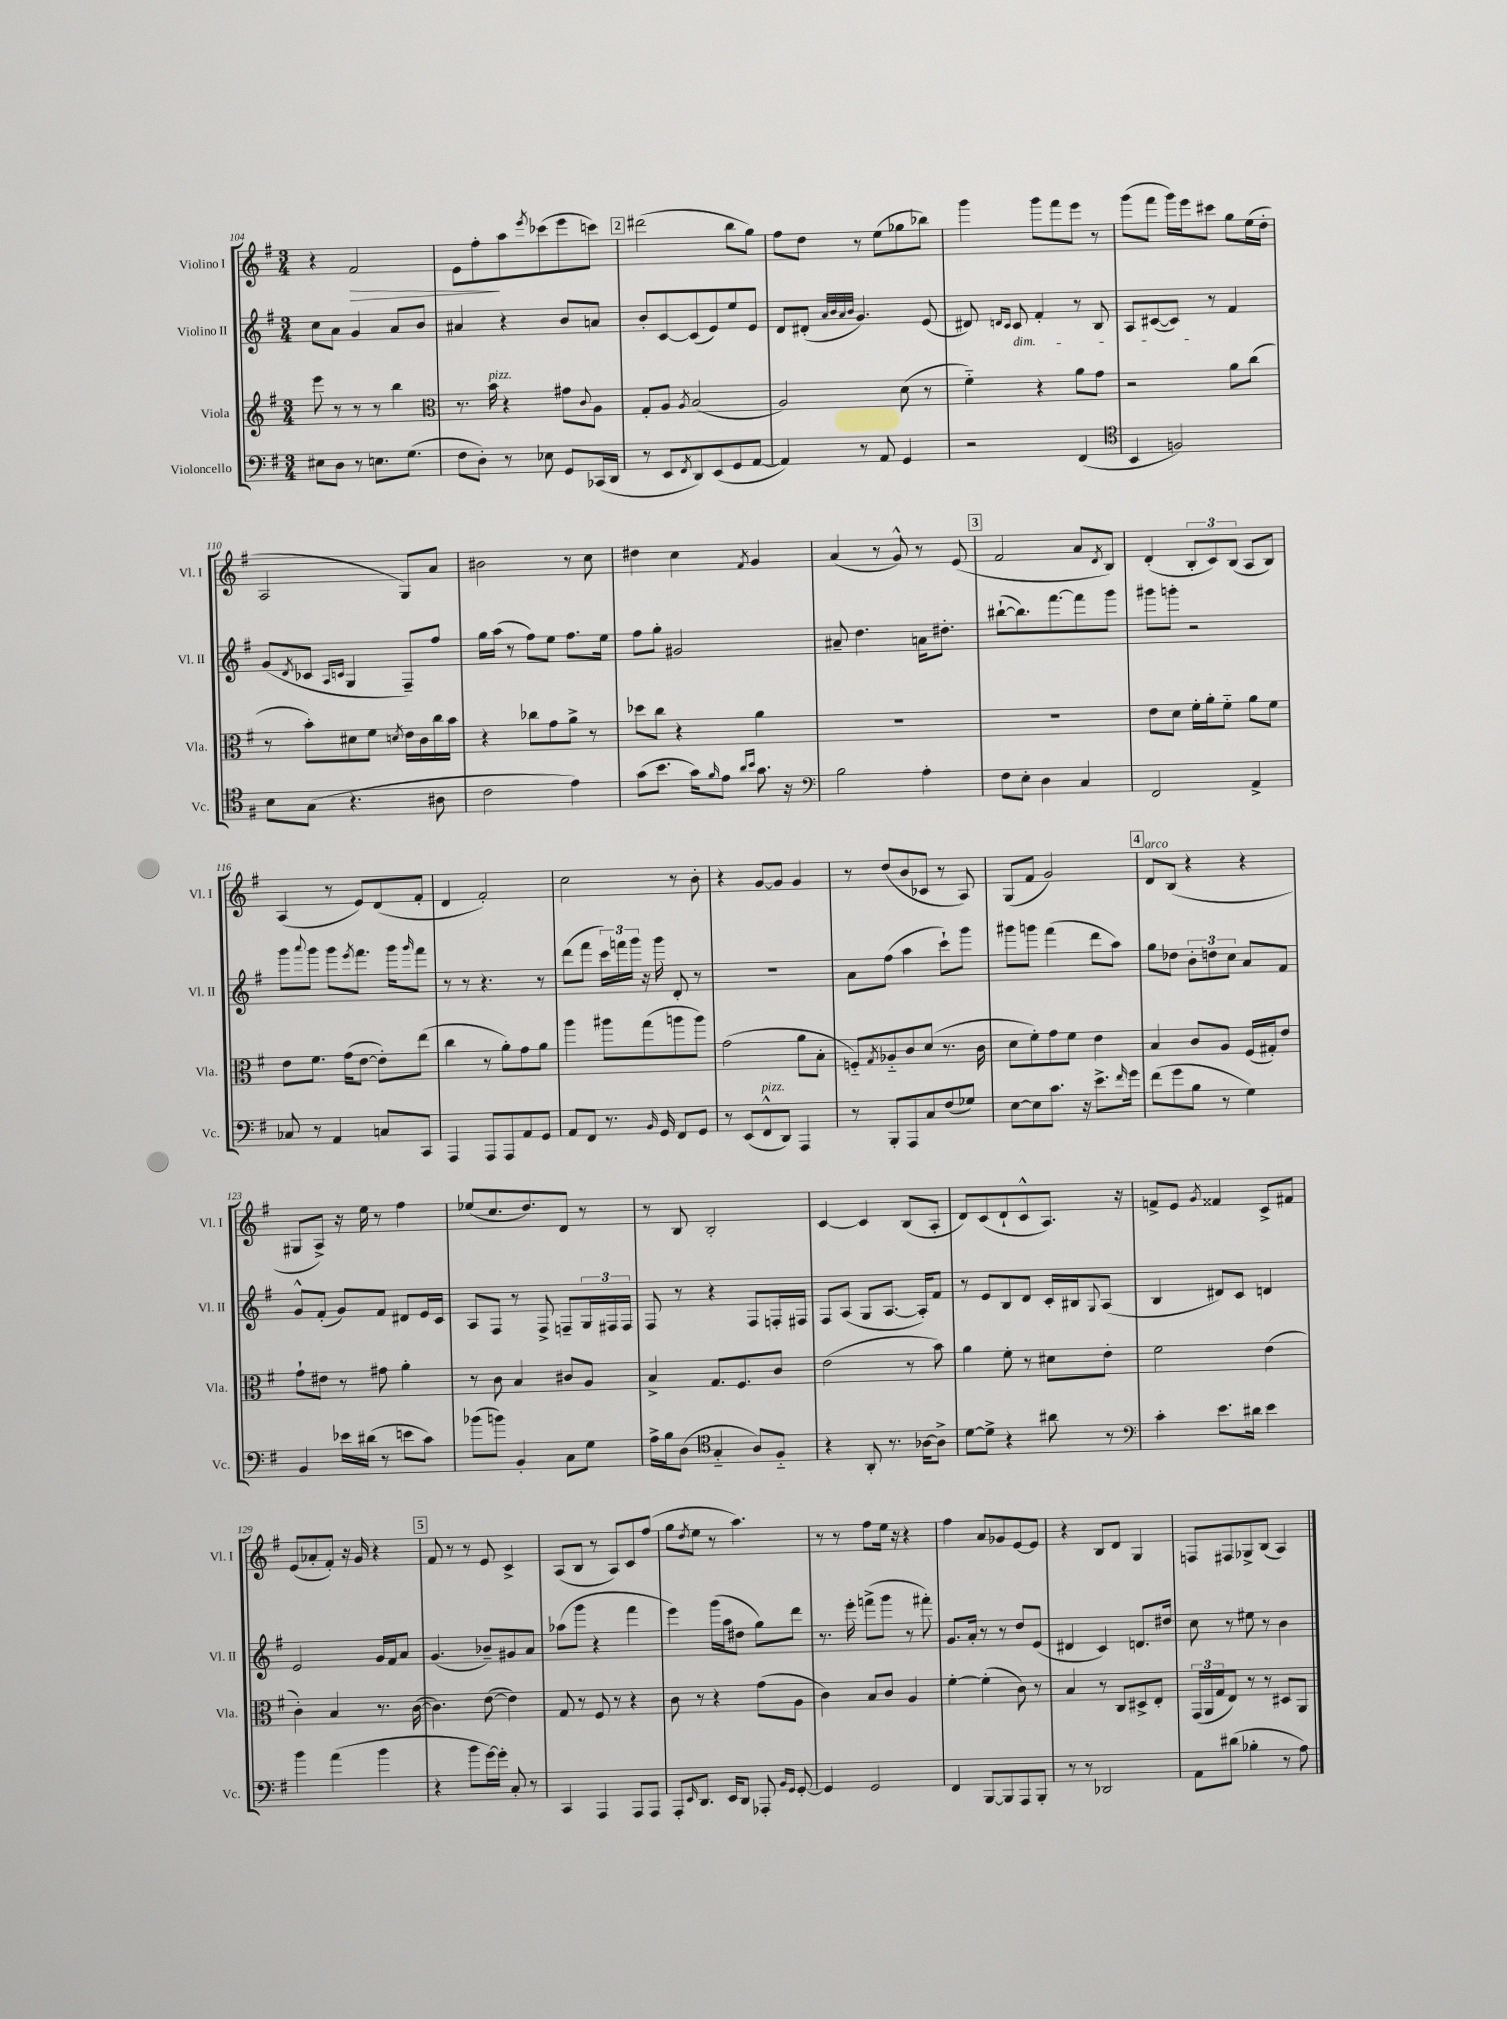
<<
\new StaffGroup <<
\new Staff = "s0" \with { instrumentName = "Violino I" shortInstrumentName = "Vl. I" } {
    \clef treble \key g \major \numericTimeSignature \time 3/4
    r4 fis'2\> |
    e'8 fis''8-.\! a''8 \acciaccatura { e'''8 } ces'''8( e'''8 c'''8) |
    \mark \markup { \box "2" } dis'''2( b''8 g''8) |
    fis''8 d''8 r8 e''8( ges''8 bes''8) |
    g'''4 g'''8 fis'''8 e'''8 r8 |
    g'''8( fis'''8 g'''16) e'''16 cis'''8 g''8 e''16( d''16-. |
    a2 g8) a'8 |
    bis'2 r8 c''8 |
    dis''4 c''4 \acciaccatura { fis'8 } g'4 |
    a'4( r8 g'8-^) r8 e'8( |
    \mark \markup { \box "3" } fis'2 a'8 \acciaccatura { d'8 } b8) |
    d'4-.( \tuplet 3/2 { b8-. c'8) b8( } a8 b8) |
    a4( r8 e'8) d'8( fis'8-. |
    d'4 fis'2-.) |
    c''2 r8 b'8-. |
    r4 g'8~ g'8 g'4 |
    r8 d''8( b'8 ces'8 r8 a8) |
    g8( fis'8 g'2) |
    \mark \markup { \box "4" } d'8^\markup { \italic "arco" } b8( r4 r4 |
    gis8 a8->) r16 e''16 r8 fis''4 |
    ees''8( c''8. d''8.) d'8 r8 |
    r8 b8 b2-. |
    c'4~ c'4 b8( a8-. |
    d'8) c'8( d'8-! c'8-^ a8.) r16 |
    f'8-> e'8 \acciaccatura { g'8 } fisis'4 c'8-> fis'8 |
    e'8( aes'8-. fis'8-.) r16 g'16 r4 |
    \mark \markup { \box "5" } fis'8 r8 r8 e'8 c'4-> |
    a8( b8 r8 a8) c'8 fis''8( |
    g''8 \acciaccatura { d''8 } e''8 r8 a''4.) |
    r8 r8 fis''8 e''16 r16 r4 |
    fis''4 a'8 ges'8 e'8~ e'8 |
    r4 b8 d'8 g4 |
    f8 fis8 ges8-> b8( a4) \bar "|." |
}
\new Staff = "s1" \with { instrumentName = "Violino II" shortInstrumentName = "Vl. II" } {
    \clef treble \key g \major \numericTimeSignature \time 3/4
    c''8 a'8 g'4 a'8 b'8 |
    ais'4 r4 b'8 a'8 |
    \mark \markup { \box "2" } b'8-. c'8~ c'8( e'8) e''8 e'8 |
    d'8 dis'8-.( \grace { a'32 b'32 a'32 b'32 } g'4.) e'8( |
    dis'8) \grace { d'16 c'16 } c'8\dim fis'4-. r8 b8 |
    a8 cis'8~( cis'8\!) r8 fis'4 |
    g'8( \acciaccatura { d'8 } ces'8 \grace { a16 c'16 } g4 fis8--) fis''8 |
    g''16 a''16( r8 fis''8) e''8 fis''8. e''16 |
    fis''8 g''8-. gis'2 |
    ais'8-- d''4. a'16 dis''8.-. |
    \mark \markup { \box "3" } bis''8~-!( bis''8.) fis'''8.~ fis'''8 g'''8 |
    gis'''8 g'''8-. r2 |
    g'''8 \appoggiatura { a'''8 } g'''8 g'''8 \acciaccatura { e'''8 } fis'''8. g'''16 \grace { g'''16 } fis'''8 |
    r8 r8 r4. r8 |
    d'''8( fis'''8 \tuplet 3/2 { c'''16) f'''16 g'''16 } r16 g'''16 d'8-. r8 |
    R2. |
    a'8 fis''8( a''4 c'''8-!) g'''8 |
    gis'''8 g'''8 fis'''4( d'''8 a''8) |
    \mark \markup { \box "4" } g''8 des''8 \tuplet 3/2 { b'8-. d''8 c''8 } a'8 fis'8 |
    g'8-^ fis'8-.( g'8) fis'8 dis'8 e'16 c'16 |
    a8 fis8 r8 fis8-> f8-- \tuplet 3/2 { g16 fis16 fis16 } |
    fis8 r8 r4 fis8 f16-. fis16 |
    fis8 a8( g8 a8.~ a16-.) fis'8 |
    r8 e'8 b8 d'8 c'16-. bis16 \appoggiatura { g8 } a8( |
    b4 dis'8) c'8 d'4 |
    e'2 g'16 fis'16 a'8 |
    \mark \markup { \box "5" } g'4.( bes'8--) gis'8 a'8 |
    aes''8( g'''8 r4 fis'''4 |
    e'''4) g'''16( a''16 dis''8 g''8) d'''8 |
    r8. e'''16-. f'''8->( g'''8 r8 fis'''8-.) |
    g'8. a'16-. r8 r8 d''8 e'8( |
    dis'4 c'4) d'8. dis''16 |
    c''8 r8 eis''8 r8 b'4 \bar "|." |
}
\new Staff = "s2" \with { instrumentName = "Viola" shortInstrumentName = "Vla." } {
    \clef treble \key g \major \numericTimeSignature \time 3/4
    e'''8 r8 r8 r8 b''4 |
    \clef alto r8. b'16^\markup { \italic "pizz." } r4 gis'8 \appoggiatura { c'8 } a8 |
    \mark \markup { \box "2" } g8-. a8 \acciaccatura { a8 } b2( |
    a2) d'8( r8 |
    fis'4-_) r4 a'8 g'8 |
    r2 a'8 c''8( |
    r8 b'8-.) dis'8 fis'8 \acciaccatura { d'8 } e'16 c'16 c''16 b'16 |
    r4 ces''8 g'8 a'8-> r8 |
    des''8 c''8 r4 a'4 |
    R2. |
    \mark \markup { \box "3" } R2. |
    e'8 d'8 fis'16-. a'16-. fis'8-_ a'8 fis'8 |
    e'8 fis'8. g'16( e'8~ e'8-.) e''8( |
    c''4 r8 a'8-.) g'8 a'8 |
    a''4 ais''8 g''8( a''8 a''8) |
    g'2( a'8 b8-. |
    f8-_) \acciaccatura { g8 } aes8-_ c'8 d'8( r8. c'16 |
    d'8 fis'8-.) g'8 fis'8 e'4 |
    \mark \markup { \box "4" } b4 c'8 a8 fis16( gis16-.) e'8 |
    g'8-! eis'8 r8 gis'8 a'4-. |
    r8 c'8 b4 cis'8 a8 |
    b4-> g8. fis8. c'8 |
    e'2( r8 b'8) |
    a'4 fis'8-. r8 dis'8 e'8-. |
    fis'2 e'4( |
    c'4-.) b4 r8. c'16~( |
    \mark \markup { \box "5" } c'4.) e'8~( e'4) |
    g8 r8 fis8 r8 r4 |
    c'8 r8 r4 g'8( a8 |
    c'4) b8 c'8 a4 |
    fis'4~-. fis'4-.( c'8) r8 |
    b4 r8 c8 dis8-> e8-. |
    \tuplet 3/2 { g,16( a,16 g16 } e8) r8 r8 dis8 a,8 \bar "|." |
}
\new Staff = "s3" \with { instrumentName = "Violoncello" shortInstrumentName = "Vc." } {
    \clef bass \key g \major \numericTimeSignature \time 3/4
    eis8 d8 r8 e8. g8.( |
    fis8 d8-.) r8 ees8 g,8 ces,16( d,16 |
    \mark \markup { \box "2" } r8 e,8 \acciaccatura { fis,8 } d,8) e,8( g,8 a,8~ |
    a,4) r8 a,8 g,4 |
    r2 fis,4( |
    \clef tenor b,4 f2) |
    b8 g8( r4. ais8 |
    c'2 e'4) |
    g'8( b'8. g'16) \grace { fis'16 } e'8 \grace { a'16 b'16 } g'8. r16 |
    \clef bass b2 a4-. |
    \mark \markup { \box "3" } fis8 e8-. d4 c4 |
    fis,2 a,4-> |
    ces8 r8 a,4 c8 c,8 |
    a,,4 a,,8 a,,8 a,8 g,8 |
    a,8 fis,8 r8. \grace { b,16 } g,16 fis,8 g,8 |
    r8 e,8( fis,8-^^\markup { \italic "pizz." } d,8) a,,4 |
    r8 b,,8-. a,,8 c8 fis8( ges8) |
    e8~ e8 c'8. r16 e'8.-> \grace { fis'16 } g'16 |
    \mark \markup { \box "4" } fis'8( g'8 b8 r8 g4) |
    b,4 ees'16 dis'16( r8 e'8 c'8) |
    bes'8( b'8) b,4-. c8 g8 |
    a16-> b16 d8( \clef tenor g4-_ a8) fis8-_ |
    r4 a,8-. r8. aes16~ aes8-> |
    d'8~ d'8-> r4 ais'8 r8 |
    \clef bass c'4-. e'8. dis'16 e'4 |
    b'4 a'4( b'4 |
    \mark \markup { \box "5" } r4 b'8 g'16~) g'16-. c8-. r8 |
    c,4 a,,4 a,,8 a,,8 |
    a,,8-. \grace { e,16 } d,8. e,16 d,8 aes,,8-. \grace { b,16 g,16 } g,8~-. |
    g,4 g,2 |
    fis,4 b,,8~ b,,8 a,,8 b,,8-. |
    r8 r8 des,2 |
    a,8 dis'8( bes4-. r8 a8) \bar "|." |
}
>>
>>
\layout { \context { \Score currentBarNumber = #104 } }
